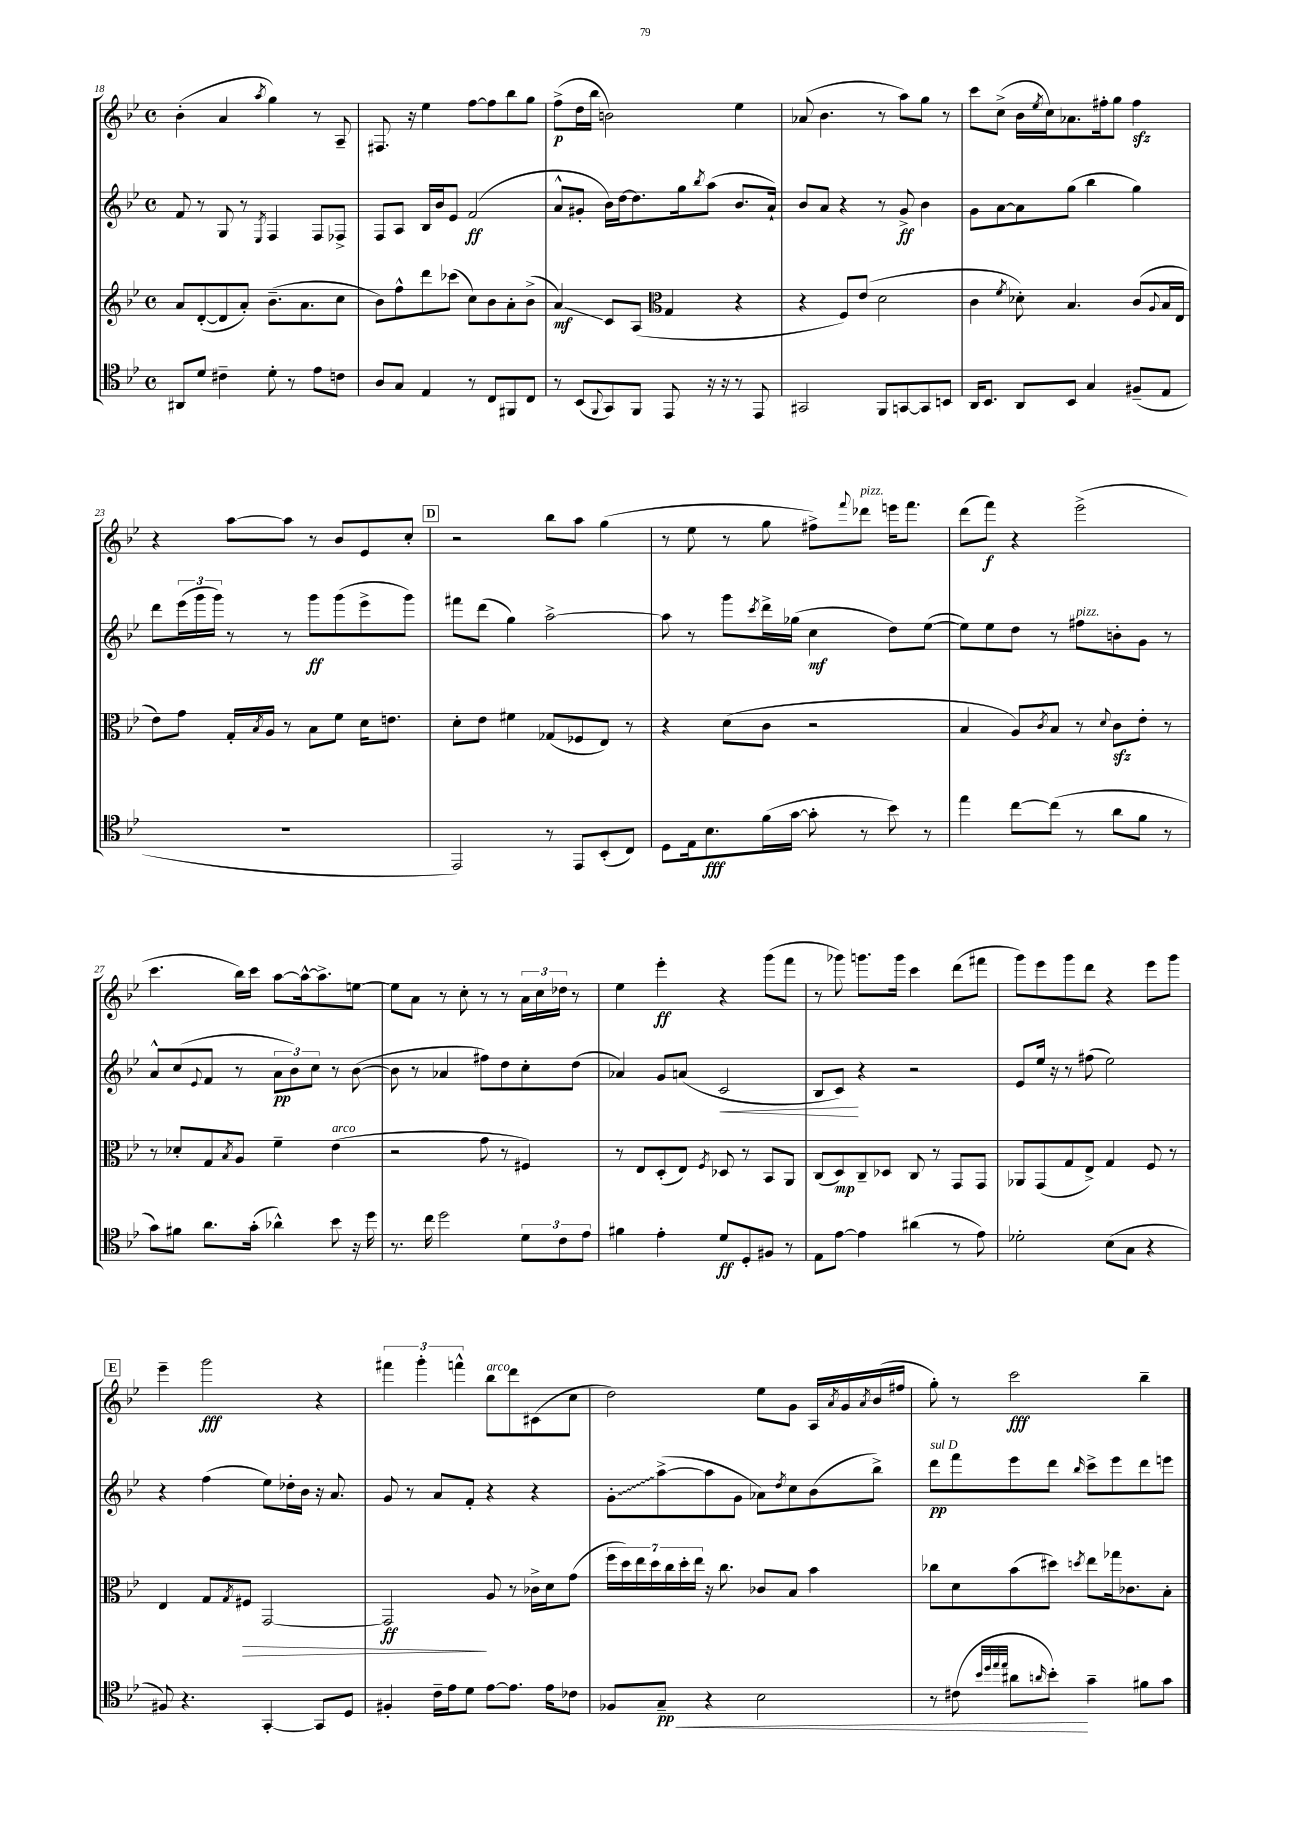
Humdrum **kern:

**kern	**kern	**kern	**kern
*staff4	*staff3	*staff2	*staff1
*clefC4	*clefG2	*clefG2	*clefG2
*k[b-e-]	*k[b-e-]	*k[b-e-]	*k[b-e-]
*M4/4	*M4/4	*M4/4	*M4/4
*met(c)	*met(c)	*met(c)	*met(c)
8AA#/L	8a/L	8f/	(4b-'\
8d/J	([8d'/	8r	.
4c#~\	8d/]	8G/	4a/
.	8a'/J)	8r	.
.	.	8qE-/	8qaa/
8d'\	(8.b-~\L	4F/	4gg\)
8r	.	.	.
.	8.a\	.	.
8e-\L	.	8F/L	8r
8c\J	8cc\J	8F-^/J	8A~/
=	=	=	=
8A/L	8b-\L)	8F/L	8.F#/
8G/J	8ff^^\	8A/J	.
.	.	.	16r
4E-/	8ddd\	16B-/LL	4ee-\
.	.	16b-/J	.
.	(8ccc-\J	8e-/J	.
8r	8cc\L)	(2f/	[8ff\L
8C/L	8b-\	.	8ff\]
8FF#/	8a'\	.	8bb-\
8C/J	(8b-^\J	.	8gg\J
=	=	=	=
8r	4a/)	8a^^/L	(8ff^\L
(8BB-/L	.	8g#'/J	16dd\L
.	.	.	16bb-\JJ
8qqFF/	.	.	.
8GG/)	8c/L	16b-\LL)	2b\)
.	.	[16dd\J	.
8FF/J	(8A/J	8.dd\]	.
*	*clefC3	*	*
8EE-/	4G/	.	.
.	.	16gg\k	.
.	.	8qbb-/	.
16r	.	(8aa\J	.
16r	.	.	.
8r	4r	8.b-/L	4ee-\
8EE-/	.	.	.
.	.	16a`/Jk)	.
=	=	=	=
2GG#/	4r	8b-/L	(8a-/
.	.	8a/J	4.b-\
.	8F/L)	4r	.
.	(8e-/J	.	.
8FF/L	2d\	8r	8r
[8GG/	.	8g^/	8aa\L)
8GG/]	.	4b-\	8gg\J
8BB/J	.	.	8r
=	=	=	=
16AA/LK	4c\	8g\L	8ccc\L
8.BB-/J	.	.	.
.	.	[8a\	(8cc^\J
.	8qf/	.	.
8AA/L	8d-'\)	8a\]	16b-\LL
.	.	.	8qee-/
.	.	.	16cc\J)
8BB-/J	4.B-/	(8gg\J	8.a-\
4G/	.	4bb-\	.
.	.	.	16ff#'\k
.	.	.	8gg\J
(8F#~/L	(8c/L	4gg\)	4ff#\
.	8qqA/	.	.
8E-/J	16B-/L	.	.
.	16E-/JJ	.	.
=	=	=	=
1r	8e-\L)	8ddd\L	4r
.	8g\J	(24eee-\L	.
.	.	24ggg\	.
.	.	24ggg\JJ)	.
.	16G'/LL	8r	[8aa\L
.	8qB-/	.	.
.	16A/JJ	.	.
.	8r	8r	8aa\]J
.	8B-\L	8ggg\L	8r
.	8f\J	(8ggg\	8b-/L
.	16d\LK	8eee-^\	8e-/
.	8.e\J	.	.
.	.	8ggg\J)	8cc'/J
=	=	=	=
2EE-/)	8d'\L	8fff#\L	2r
.	8e-\J	(8ddd\J	.
.	4f#\	4gg\)	.
8r	(8G-/L	[2aa^\	8bb-\L
8EE-/L	8F-/	.	8aa\J
(8BB-'/	8E-/J)	.	(4gg\
8C/J)	8r	.	.
=	=	=	=
8D\L	4r	8aa\]	8r
16E-\k	.	8r	8ee-\
8.B-\	.	.	.
.	(8d\L	8ggg\L	8r
.	.	8qccc/	.
(16f\L	8c\J	16ddd^\L	8gg\
[16g\JJ	.	(16gg-\JJ	.
8g'\]	2r	4cc\	8ff#^\L)
.	.	.	8qqfff/
8r	.	.	8ddd-\J
8b-\)	.	8dd\L)	16eee\LK
.	.	.	8.fff\J
8r	.	([8ee-\J	.
=	=	=	=
4ee-\	4B-/	8ee-\]L)	(8ddd\L
.	.	8ee-\	8fff\J)
[8cc\L	8A/L)	8dd\J	4r
.	8qc/	.	.
(8cc\]J	8B-/J	8r	.
8r	8r	8ff#\L	(2eee-^\
.	8qqd/	.	.
8a\L	8c\L	8b'\	.
8f\J	8e-'\J	8g\J	.
8r	8r	8r	.
=	=	=	=
8g\L)	8r	8a^^/L	4.ccc\
8f#\J	8d-'/L	(8cc/	.
.	.	8qqe-/	.
8.a\L	8G/	8f/J	.
.	8qB-/	.	.
.	8A/J	8r	16bb-\LL)
(16g'\Jk	.	.	16ccc\JJ
4a-^^\)	4f~\	12a\L	[8aa\L
.	.	12b-\)	.
.	.	.	16aa^^\_k
.	.	12cc\J	.
.	.	.	8.aa^\]
8b-\	(4e-\	8r	.
16r	.	([8b-\	[8ee\J
16dd\	.	.	.
=	=	=	=
8.r	2r	8b-\]	8ee\]L
.	.	8r	8a\J
16cc\	.	.	.
2dd\	.	4a-/	8r
.	.	.	8cc'\
.	8g\	8ff#\L)	8r
.	8r	8dd\	8r
12d\L	4F#/)	8cc'\	24a\LL
.	.	.	24cc\
12c\	.	.	24dd-\JJ
.	.	(8dd\J	8r
12e-\J	.	.	.
=	=	=	=
4f#\	8r	4a-/)	4ee-\
.	8E-/L	.	.
4e-'\	(8D'/	8g/L	4eee-'\
.	8E-/J)	(8a/J	.
.	8qF/	.	.
8d/L	8D-/	2c/	4r
8D'/	8r	.	.
8F#/J	8BB-/L	.	(8ggg\L
8r	8AA/J	.	8fff\J
=	=	=	=
8E-\L	(8C/L	8B-/L	8r
[8e-\J	8D/)	8c/J)	8ggg-\)
4e-\]	8C~/	4r	8.ggg\L
.	8D-/J	.	.
.	.	.	16ggg\Jk
(4a#\	8C/	2r	4ccc\
.	8r	.	.
8r	8GG/L	.	(8ddd\L
8e-\)	8GG/J	.	8fff#\J
=	=	=	=
2d-'\	8AA-/L	8e-/L	8ggg\L)
.	(8GG/	16ee-/Jk	8eee-\
.	.	16r	.
.	8G/	8r	8ggg\
.	8E-^/J)	(8ff#\	8ddd\J
(8B-\L	4G/	2ee-\)	4r
8G\J	.	.	.
4r	8F/	.	8eee-\L
.	8r	.	8ggg\J
=	=	=	=
8F#/)	4E-/	4r	4eee-~\
4.r	.	.	.
.	8G/L	(4ff\	2ggg\
.	8qG/	.	.
.	8F#/J	.	.
[4GG'/	[2GG/	8ee-\L)	.
.	.	16dd-'\L	.
.	.	16b-\JJ	.
8GG/]L	.	16r	4r
.	.	8.a/	.
8D/J	.	.	.
=	=	=	=
4F#'/	2GG/]	8g/	6fff#\
.	.	8r	.
.	.	.	6ggg'\
16c~\LL	.	8a/L	.
16e-\J	.	.	.
.	.	.	6fff^^\
8d\J	.	8f'/J	.
[8e-\L	8A/	4r	8bb-\L
8.e-\]J	8r	.	8ddd\
.	16c-^\LL	4r	(8c#\
16e-\LK	16d\J	.	.
8c-\J	(8g\J	.	8cc\J
=	=	=	=
8F-/L	28ff\LL	8g'\L	2dd\)
.	28dd\)	.	.
.	28ee-\	.	.
.	28dd\	.	.
8G~/J	.	([8aa^\	.
.	28cc\	.	.
.	28dd'\	.	.
.	28ee-\JJ	.	.
4r	16r	8aa\]	.
.	8.cc\	.	.
.	.	8g\J	.
2B-\	8c-/L	8a-\L)	8ee-\L
.	.	8qdd/	.
.	8B-/J	8cc\	8g\J
.	4b-\	(8b-\	16A/LL
.	.	.	8qa/
.	.	.	16g/
.	.	.	8qa/
.	.	8bb-^\J)	(16b-/
.	.	.	16ff#/JJ
=	=	=	=
8r	8cc-\L	8ddd\L	8gg'\)
(8c#\	8d\	8fff\	8r
32qqb-/LLL	.	.	.
32qqdd/	.	.	.
32qqee-/	.	.	.
32qqee-/JJJ	.	.	.
8a#\L	(8b-\	8eee-\	2ccc\
16qqa/	.	.	.
8b-'\J)	8dd#\J)	8ddd\J	.
.	8qdd/	16qqbb-/	.
4g~\	8ee-\L	8ccc^\L	.
.	16gg-\k	8eee-\	.
.	8.c-\	.	.
8f#\L	.	8ddd\	4bb-~\
8g\J	8B-'\J	8eee\J	.
==	==	==	==
*-	*-	*-	*-
